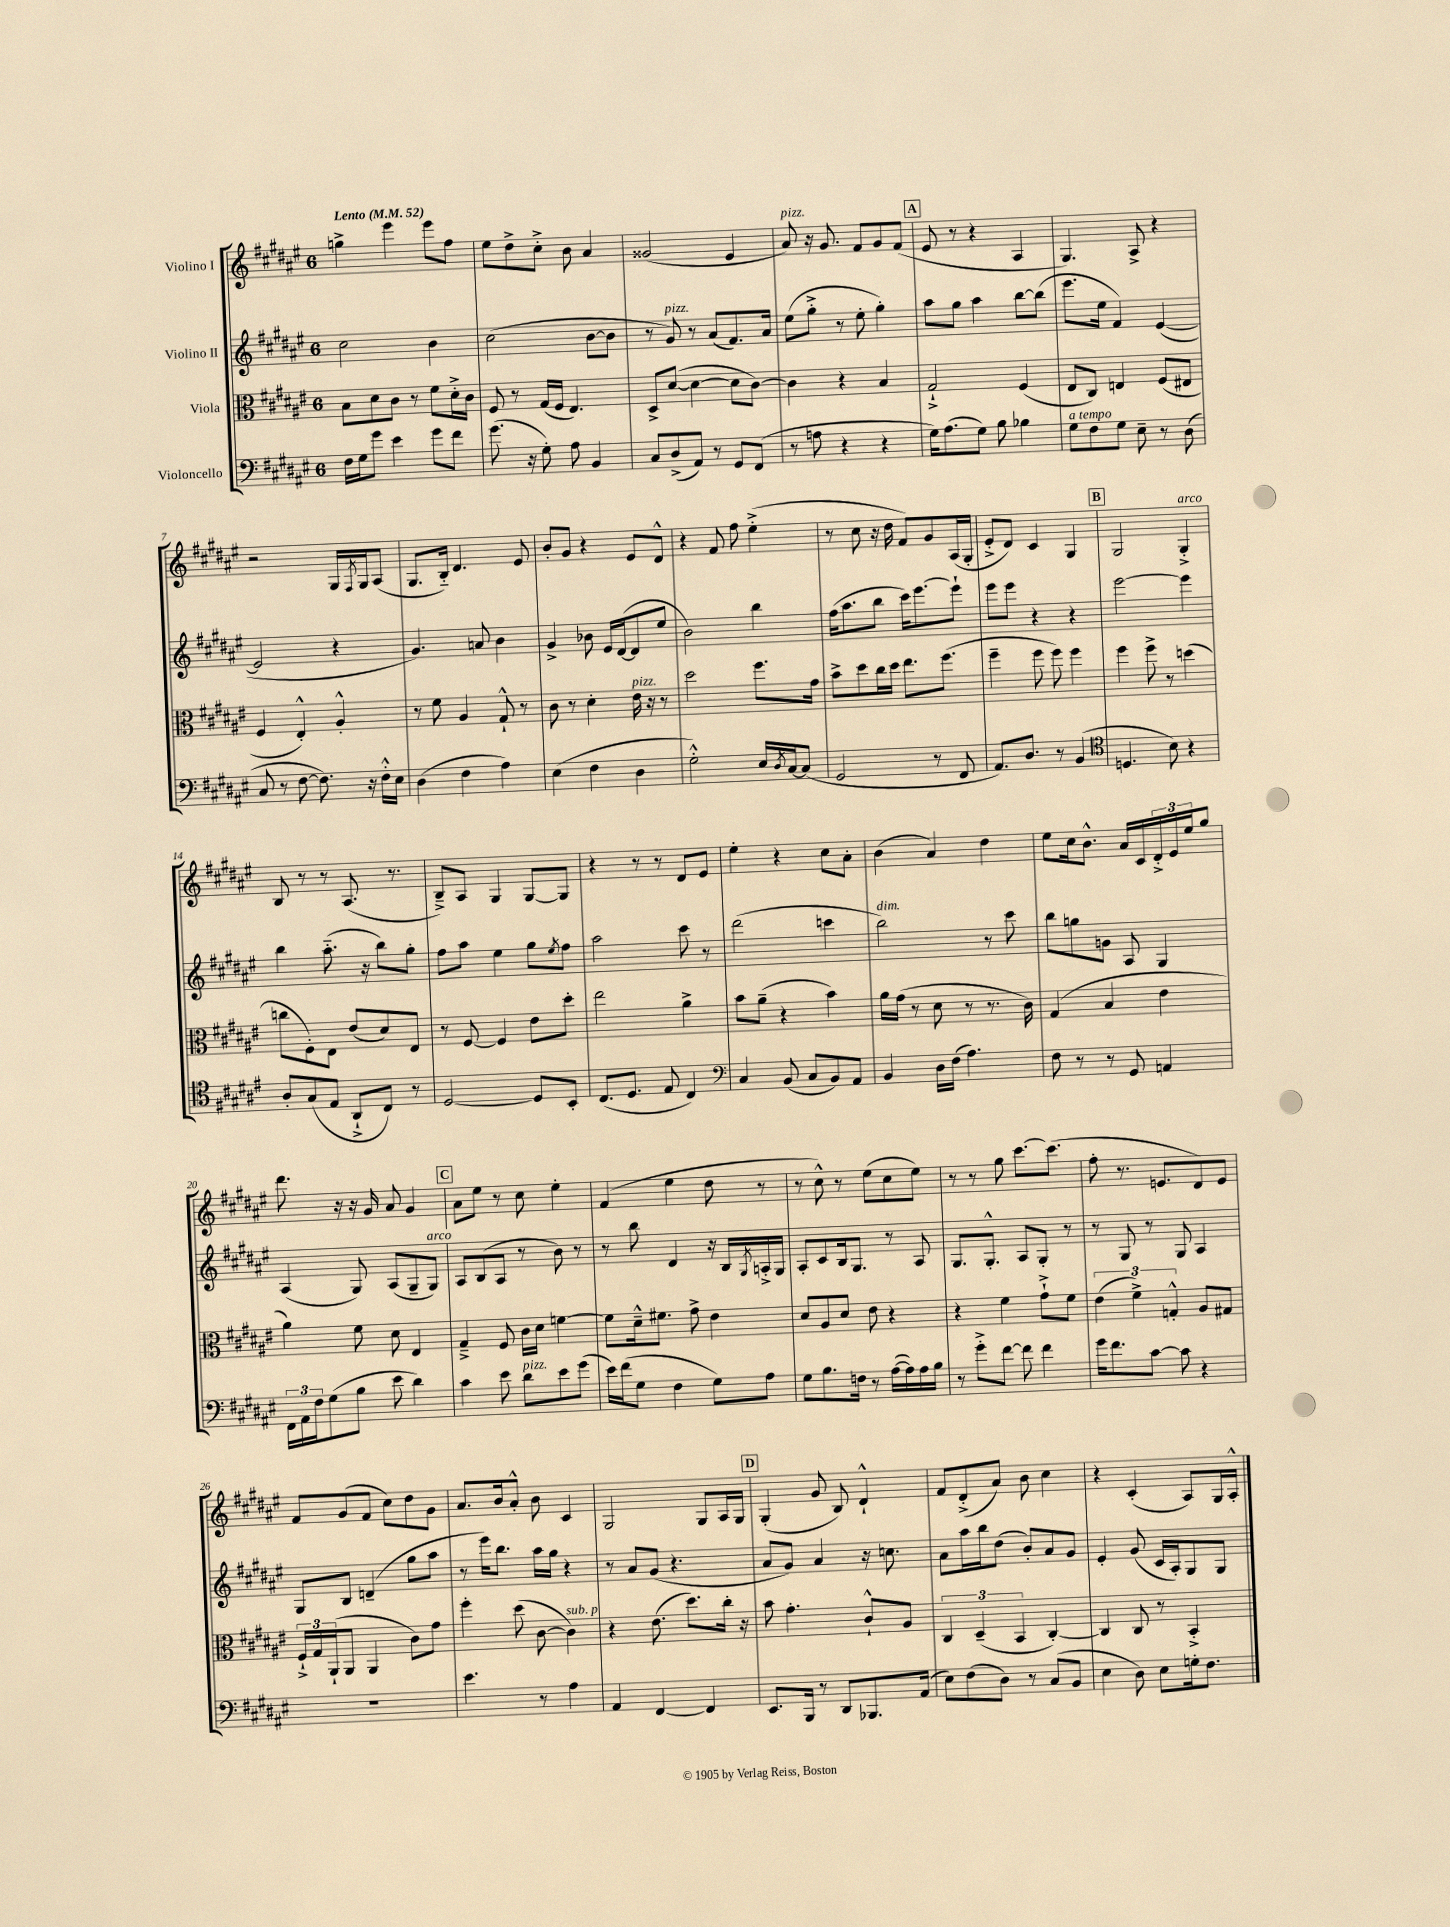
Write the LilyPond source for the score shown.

<<
\new StaffGroup <<
\new Staff = "s0" \with { instrumentName = "Violino I" } {
    \clef treble \key fis \major \once \override Staff.TimeSignature.style = #'single-digit \time 6/8 \tempo "Lento" 4 = 52
    g''4-> eis'''4 eis'''8 fis''8 |
    eis''8 dis''8-> cis''8-.-> b'8 ais'4 |
    gisis'2( eis'4 |
    ais'8^\markup { \italic "pizz." }) r16 gis'8. fis'8 gis'8 fis'8( |
    \mark \markup { \box "A" } eis'8 r8 r4 ais4 |
    gis4.) ais8-> r4 |
    r2 gis16 \acciaccatura { fis8 } gis16 ais8( |
    gis8. b16-_) dis'4. eis'8 |
    b'8-. gis'8 r4 eis'8 dis'8-^ |
    r4 fis'8 fis''8 eis''4-.->( |
    r8 cis''8 r16 dis''16 fis'8) gis'8 ais16( gis16-. |
    eis'8-.-> dis'8) cis'4 gis4 |
    \mark \markup { \box "B" } gis2 gis4-.->^\markup { \italic "arco" } |
    b8 r8 r8 ais8.( r8. |
    b8--->) ais8 gis4 gis8~ gis8 |
    r4 r8 r8 dis'8 eis'8 |
    eis''4-. r4 cis''8 ais'8-. |
    b'4( ais'4) dis''4 |
    eis''8 cis''16 b'8.-^ ais'16 cis'16 \tuplet 3/2 { dis'16-.-> eis'16 eis''16 } gis''8 |
    dis'''8. r16 r16 gis'16 ais'8 gis'4 |
    \mark \markup { \box "C" } ais'8 eis''8 r8 cis''8 eis''4-. |
    fis'4( eis''4 dis''8 r8 |
    r8 cis''8-^) r8 eis''8( cis''8 eis''8) |
    r8 r8 gis''8 cis'''8.~ cis'''8.( |
    fis''8-. r8. e'8. dis'8) e'8 |
    fis'8 gis'8( fis'8 cis''8) dis''8 gis'8 |
    ais'8. b'16 ais'8-.-^ b'8 cis'4 |
    gis2 gis8 ais16 gis16 |
    \mark \markup { \box "D" } gis4-.( gis'8 b8) dis'4-!-^ |
    fis'8 dis'8-.->( ais'8) b'8 cis''4 |
    r4 cis'4-.( ais8) gis16 ais16-.-^ \bar "|." |
}
\new Staff = "s1" \with { instrumentName = "Violino II" } {
    \clef treble \key fis \major \once \override Staff.TimeSignature.style = #'single-digit \time 6/8
    cis''2 b'4 |
    cis''2( b'8~ b'8 |
    r8 gis'8^\markup { \italic "pizz." }) r8 ais'8( fis'8.) ais'16 |
    eis''8( gis''8-.-> r8 eis''8-. gis''4-.) |
    \mark \markup { \box "A" } ais''8 gis''8 ais''4 b''8~ b''8( |
    eis'''8. eis''16 fis'4) eis'4~( |
    eis'2 r4 |
    gis'4.) a'8 b'4 |
    gis'4-> bes'8 eis'16 dis'16~( dis'8 eis''8 |
    b'2) b''4 |
    fis''16( ais''8. b''8 cis'''16) eis'''8.~ eis'''8-! |
    eis'''8 eis'''8 r4 r4 |
    \mark \markup { \box "B" } eis'''2~ eis'''4 |
    b''4 ais''8.-_( r16 b''8) gis''8-. |
    fis''8 ais''8 eis''4 gis''8 \acciaccatura { eis''8 } fis''8 |
    ais''2 cis'''8 r8 |
    dis'''2( c'''4 |
    b''2^\markup { \italic "dim." }) r8 cis'''8 |
    b''8 g''8 g'8 ais8 gis4 |
    ais4( gis8) ais8( gis8-- gis8^\markup { \italic "arco" }) |
    \mark \markup { \box "C" } ais8 b8( ais8 r8 b'8) r8 |
    r8 b''8 dis'4 r16 b16 \acciaccatura { gis8 } a16-.-> gis16 |
    ais8-. cis'8 b16 gis8. r8 ais8 |
    gis8. gis8.-.-^ ais8 gis8-. r8 |
    r8 gis8 r8 gis8 ais4 |
    gis8 b8 d'4--( gis''8 ais''8 |
    r8 eis'''16) b''8. ais''16 gis''16 r4 |
    r8 ais'8 gis'8( r4. |
    \mark \markup { \box "D" } ais'8 gis'8) ais'4 r16 c''8. |
    ais'8 ais''16 b''16 dis''8( b'8-.) ais'8 gis'8 |
    eis'4-. gis'8( cis'16 ais16-.) gis8 gis8 \bar "|." |
}
\new Staff = "s2" \with { instrumentName = "Viola" } {
    \clef alto \key fis \major \once \override Staff.TimeSignature.style = #'single-digit \time 6/8
    b8 dis'8 cis'8 r8 fis'8 dis'16-.-> cis'16 |
    fis8 r8 gis16( fis16 eis4.) |
    dis8-> dis'8~( dis'4~ dis'8 cis'8~) |
    cis'4 r4 b4 |
    \mark \markup { \box "A" } gis2-!-> fis4( |
    eis8 cis8) e4 fis8( eis8 |
    fis4 eis4-.-^) ais4-.-^ |
    r8 fis'8 ais4 gis8-!-^ r8 |
    cis'8 r8 dis'4-. eis'16^\markup { \italic "pizz." } r16 r8 |
    dis''2 fis''8. gis'16 |
    b'8-> dis''8 cis''16 dis''16 eis''8. fis''8.( |
    fis''4-- fis''8 fis''8) fis''4 |
    \mark \markup { \box "B" } fis''4 fis''8-> r8 d''4( |
    c''8 fis8-.) eis8 eis'8( dis'8) eis8 |
    r8 fis8~ fis4 eis'8 dis''8-. |
    eis''2 ais'4-> |
    b'8 ais'8--( r4 b'4) |
    ais'16 gis'16( r8 dis'8 r8 r8. cis'16) |
    gis4( b4 eis'4 |
    ais'4) fis'8 dis'8 eis4 |
    \mark \markup { \box "C" } gis4---> fis8 cis'16 dis'16 f'4~ |
    f'8 dis'16---^ fis'8. gis'8-> eis'4 |
    dis'8 ais8 dis'8 eis'8 r4 |
    r4 fis'4 gis'8-!-> fis'8 |
    \tuplet 3/2 { eis'4( fis'4->) g4-.-^ } ais8 gis8 |
    \tuplet 3/2 { fis16-!-> gis16 ais,16-!( } ais,8 ais,4 cis'8) gis'8 |
    fis''4-. dis''8( cis'8~ cis'4^\markup { \italic "sub. p" }) |
    r4 eis'8.( dis''8.) cis''16-. r16 |
    \mark \markup { \box "D" } b'8 gis'4.-. cis'8-!-^ ais8 |
    \tuplet 3/2 { cis4 dis4--( b,4 } cis4~-.) |
    cis4 cis8 r8 b,4-.-> \bar "|." |
}
\new Staff = "s3" \with { instrumentName = "Violoncello" } {
    \clef bass \key fis \major \once \override Staff.TimeSignature.style = #'single-digit \time 6/8
    fis16 gis16 gis'8 eis'4 gis'8 fis'8 |
    gis'8.( r16 gis8-.) ais8 b,4 |
    cis8 dis8->( ais,8) r8 gis,8 fis,8( |
    r8 a8 r4 r4 |
    \mark \markup { \box "A" } gis16) ais8.( gis8) b8 bes4 |
    gis8^\markup { \italic "a tempo" } fis8 gis8 eis8-- r8 dis8( |
    cis8 r8 fis8~ fis8.) r16 fis16-.-^ eis16 |
    dis4( fis4 ais4) |
    eis4( fis4 dis4 |
    gis2-.-^) eis16 \acciaccatura { dis8 } cis16~ cis8( |
    gis,2 r8 fis,8 |
    ais,8.) dis8. r8 b,4( |
    \mark \markup { \box "B" } \clef tenor d4. b8) r4 |
    ais8-. gis8( eis8 ais,8-!-> cis8) r8 |
    dis2~ dis8 b,8-. |
    cis8.( dis8. eis8 cis4) |
    \clef bass cis4 b,8( cis8 b,8) ais,8 |
    b,4 dis16 fis16( ais4.) |
    fis8 r8 r8 gis,8 a,4 |
    \tuplet 3/2 { fis,16 ais,16 fis16 } gis8( b8 eis'8 dis'4) |
    \mark \markup { \box "C" } cis'4 eis'8 dis'8^\markup { \italic "pizz." } eis'8 gis'8( |
    eis'16) fis'16( gis8 fis4 gis8) ais8 |
    gis8 b8. f16 r8 ais16~( ais16) ais16 b16 |
    r8 gis'8-.-> fis'8~ fis'8 fis'4 |
    gis'16 fis'8. cis'8~ cis'8 r4 |
    R2. |
    eis'4. r8 ais4 |
    ais,4 fis,4~ fis,4 |
    \mark \markup { \box "D" } eis,8. b,,16 r8 dis,8 bes,,8. ais,16( |
    eis8) fis8( dis8) r8 cis8( b,8 |
    eis4 dis8) eis8 g16-. fis8. \bar "|." |
}
>>
>>
